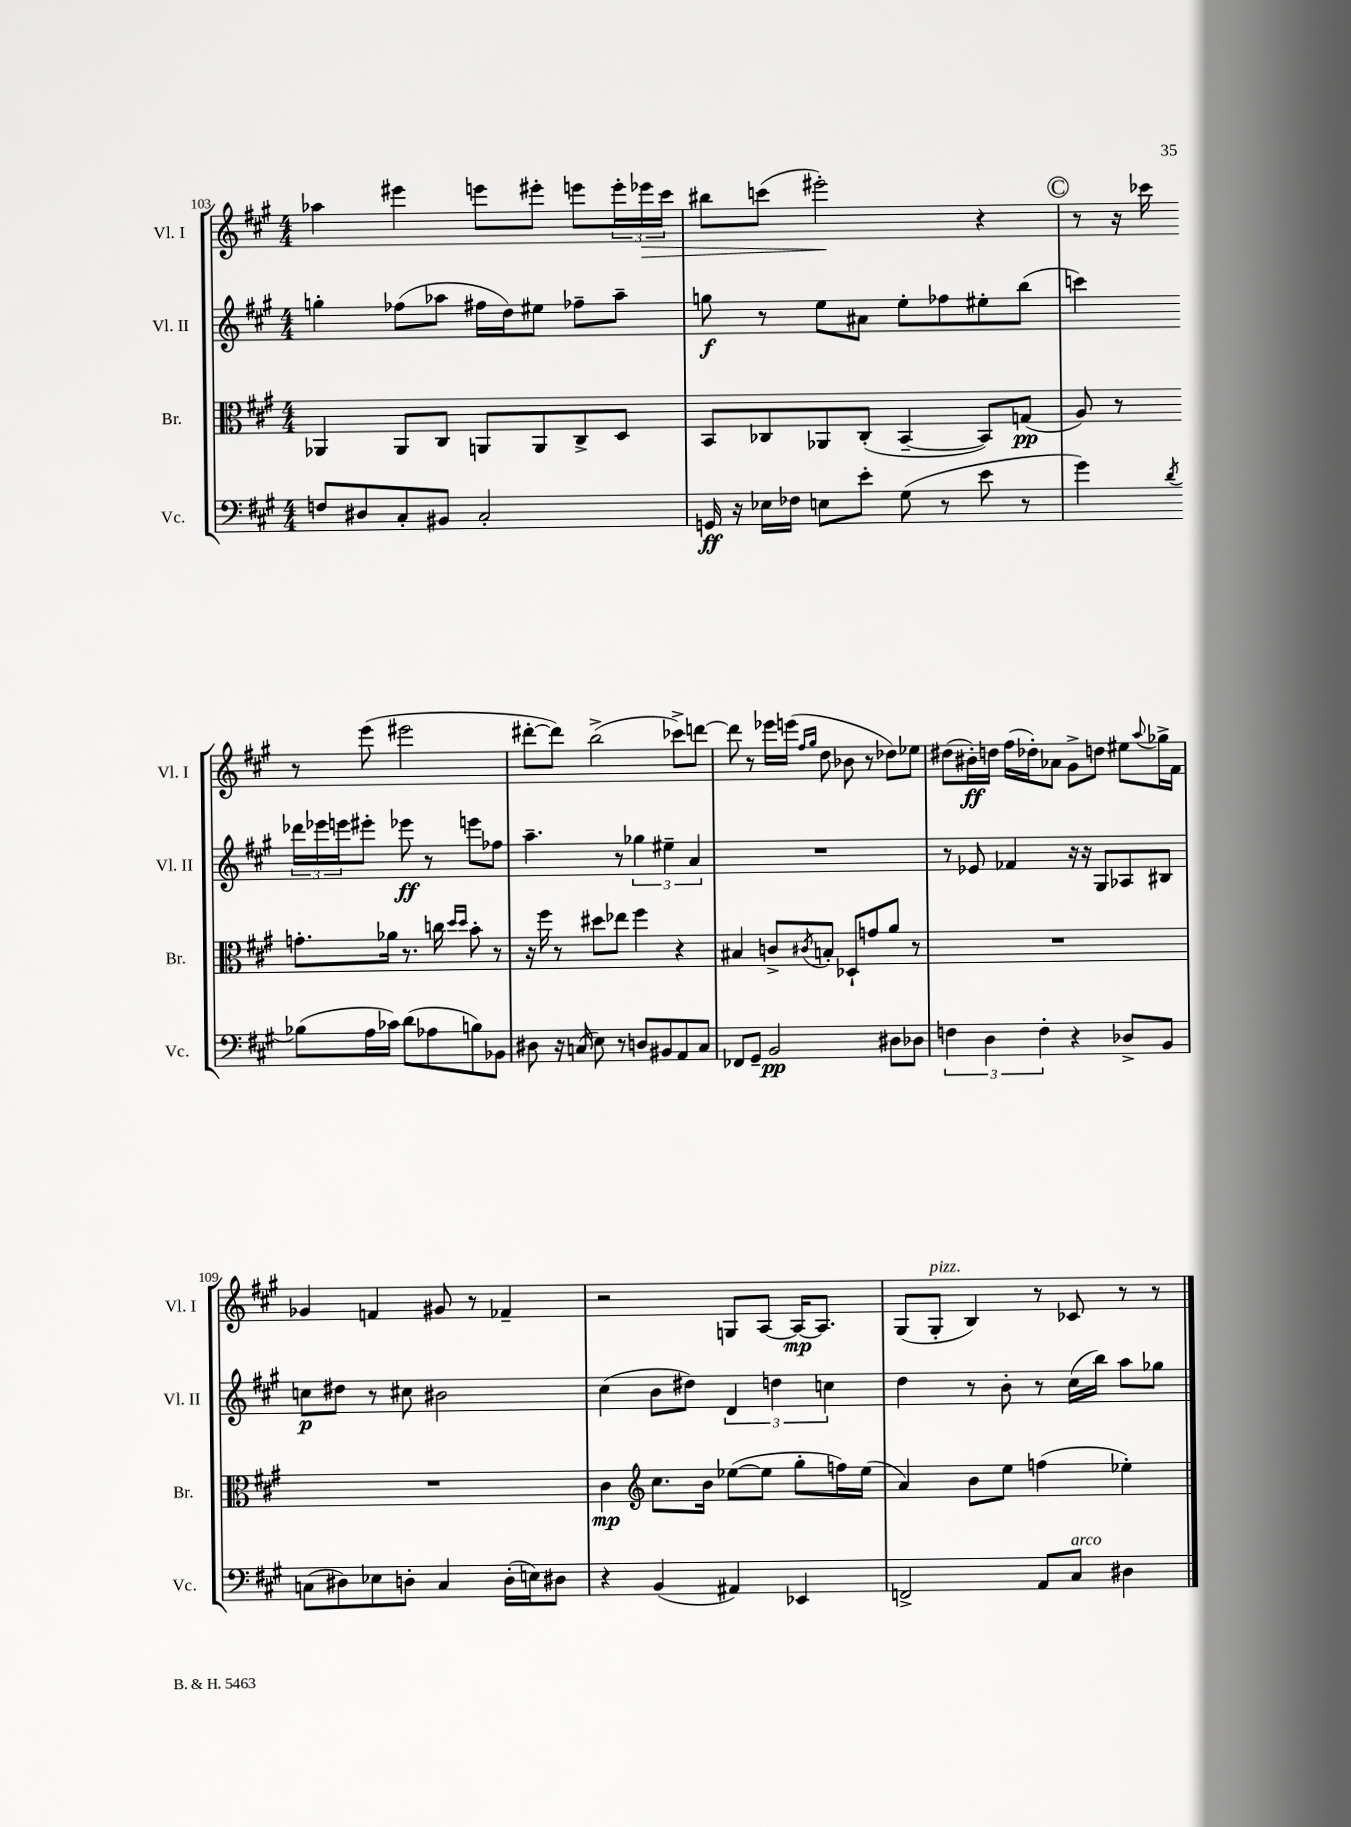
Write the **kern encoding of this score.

**kern	**kern	**kern	**kern
*staff4	*staff3	*staff2	*staff1
*clefF4	*clefC3	*clefG2	*clefG2
*k[f#c#g#]	*k[f#c#g#]	*k[f#c#g#]	*k[f#c#g#]
*M4/4	*M4/4	*M4/4	*M4/4
8F	4AA-	4gg'	4aa-
8D#	.	.	.
8C#'	8AA-	(8ff-	4eee#
8BB#	8C#	8aa-	.
2C#'	8AA	16ff#	8eee
.	.	16dd)	.
.	8AA	8ee#	8eee#'
.	8C#^	8ff-~	8eee
.	8D	8aa-~	24eee'
.	.	.	24eee-
.	.	.	24ccc#
=	=	=	=
16GG	8BB	8gg	8bb#
16r	.	.	.
16E-	8C-	8r	(8ccc
16F-	.	.	.
8E	8AA-	8ee	2eee#')
8e'	(8C-'	8a#	.
(8G#	[4BB~	8ee'	.
8r	.	8ff-	.
8e	8BB])	8ee#'	4r
8r	(8G	(8bb	.
=	=	=	=
4g#)	8A)	4ccc)	8r
.	8r	.	16r
.	.	.	16ccc-
8qd	.	.	.
(8B-	8.g'	24ddd-	8r
.	.	24eee-	.
.	.	24eee	.
16A	.	8eee#'	(8eee
16c-)	16a-	.	.
(8d	8.r	8eee-	2eee#
8A-	.	8r	.
.	16cc	.	.
.	16qqdd	.	.
.	16qqdd	.	.
8B)	8b'	8eee	.
8BB-	8r	8ff-	.
=	=	=	=
8D#	16r	4.aa~	[8ddd#'
.	16ff#	.	.
16r	8r	.	8ddd#])
(16C	.	.	.
8E)	8dd#	.	(2bb^
8r	8ee-	8r	.
8D	4ff#	6gg-	.
8BB#	.	.	.
.	.	6ee#~	.
8AA	4r	.	8ccc-^)
.	.	6a	.
8C	.	.	[8ddd
=	=	=	=
8FF-	4B#	1r	8ddd]
8GG#~	.	.	8r
2BB	8c^	.	16eee-
.	.	.	(16eee
.	.	.	16qqff#
.	8qc#	.	16qqgg#
.	8B'	.	8dd
.	8D-`	.	8b-
.	8g	.	8r
8D#	8a	.	8dd-)
8D-	8r	.	8ee-
=	=	=	=
6F	1r	8r	(8dd#
.	.	8e-	16b#')
6D	.	.	.
.	.	.	16dd
.	.	4f-	(16ff#
.	.	.	16dd-')
6F'	.	.	.
.	.	.	8a-
4r	.	16r	8g#^
.	.	16r	.
.	.	8G#	8dd
8D-^	.	8A-	8ee#
.	.	.	8qqaa
8BB	.	8B#	16gg-^
.	.	.	16f#
=	=	=	=
(8C	1r	8cc	4g-
8D#)	.	8dd#	.
8E-	.	8r	4f
8D'	.	8cc#	.
4C	.	2b#	8g#
.	.	.	8r
(16D'	.	.	4f-~
16E)	.	.	.
8D#	.	.	.
=	=	=	=
4r	4c#	(4cc#	2r
*	*clefG2	*	*
(4BB	8.cc#	8b	.
.	.	8dd#)	.
.	16b	.	.
4AA#)	([8ee-	6d	8G
.	8ee-]	.	[8A
.	.	6dd	.
4EE-	8gg#'	.	16A_
.	.	.	8.A]
.	.	6cc	.
.	16ff)	.	.
.	(16ee-	.	.
=	=	=	=
2FF^	4a)	4dd	(8G#
.	.	.	8G#'
.	8b	8r	4B)
.	8ee	8b'	.
8AA	(4ff	8r	8r
8C#	.	(16cc#	8c-
.	.	16bb)	.
4D#	4ee-')	8aa	8r
.	.	8gg-	8r
==	==	==	==
*-	*-	*-	*-
